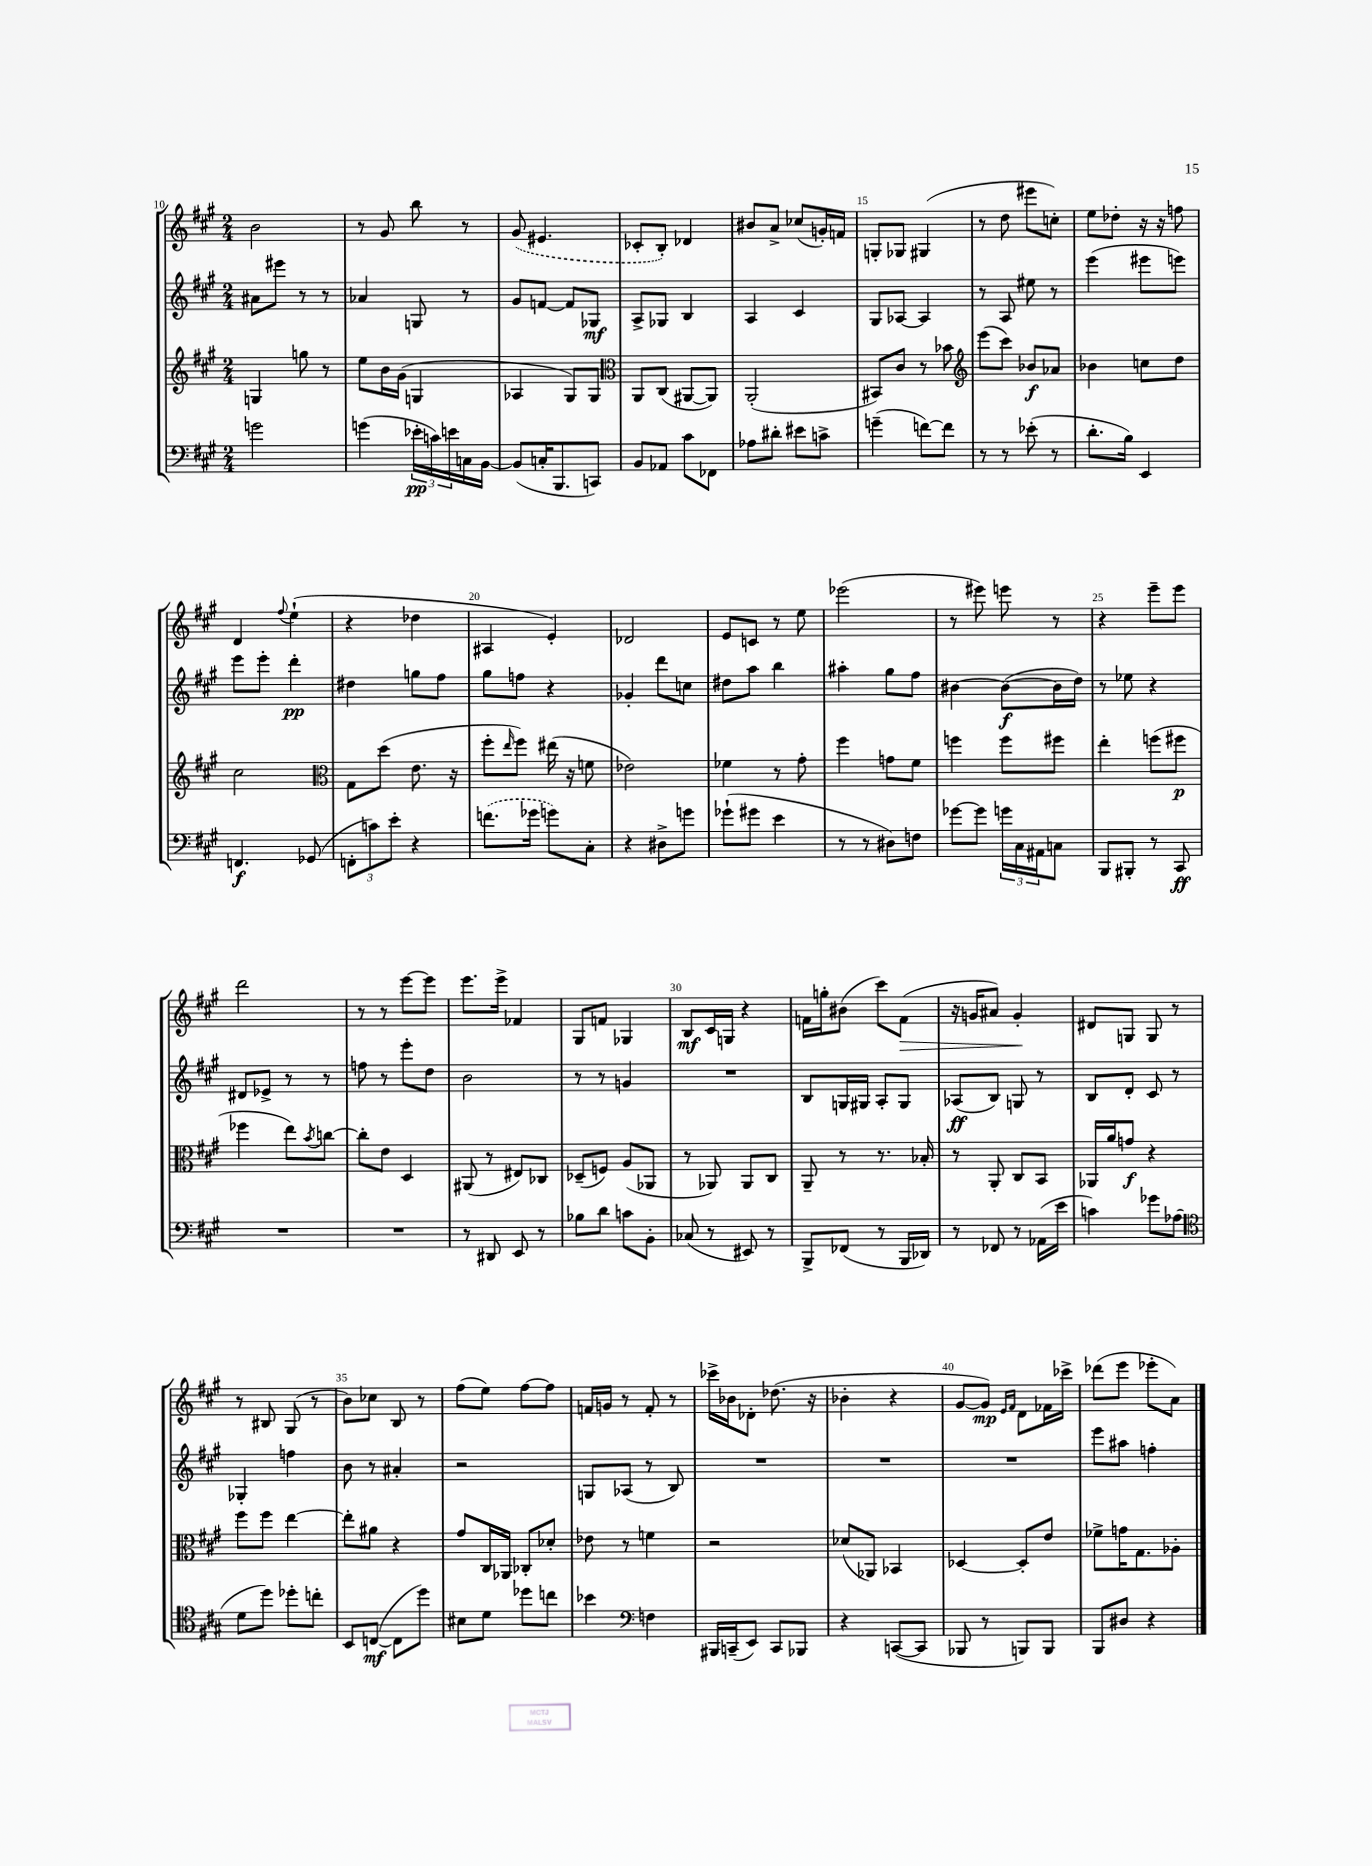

**kern	**kern	**kern	**kern
*staff4	*staff3	*staff2	*staff1
*clefF4	*clefG2	*clefG2	*clefG2
*k[f#c#g#]	*k[f#c#g#]	*k[f#c#g#]	*k[f#c#g#]
*M2/4	*M2/4	*M2/4	*M2/4
2g	4G	8a#	2b
.	.	8eee#	.
.	8gg	8r	.
.	8r	8r	.
=	=	=	=
(4g	8ee	4a-	8r
.	16b	.	8g#
.	(16g#	.	.
24e-'	4G	8G	8bb
24c)	.	.	.
24e	.	.	.
16C	.	8r	8r
[16BB	.	.	.
=	=	=	=
(8BB]	4A-	8g#	(8g#
16C'	.	[8f	4.e#
8.BBB	.	.	.
.	8G#)	8f]	.
8CC)	8G#	8G-	.
=	=	=	=
*	*clefC3	*	*
8BB	8AA	8A^	8c-'
8AA-	(8C#	8G-	8B')
8c#	[8AA#	4B	4d-
8FF-	8AA#])	.	.
=	=	=	=
8A-	(2AA'	4A	8b#
8d#'	.	.	8a^
8e#	.	4c#	(8cc-
8c^	.	.	16g')
.	.	.	16f
=	=	=	=
(4g~	8BB#)	8G#	8G'
.	8c#	[8A-	8G-
[8f)	8r	4A-]	(4G#
8f]	8b-	.	.
=	=	=	=
*	*clefG2	*	*
8r	(8eee	8r	8r
8r	8ccc#)	8A	8dd
(8e-'	8b-	8ee#	8eee#
8r	8a-	8r	8cc')
=	=	=	=
8.d'	4b-	(4eee	8ee
.	.	.	8dd-'
16B)	.	.	.
4EE	8cc	8eee#	16r
.	.	.	16r
.	8dd	8eee)	8ff
=	=	=	=
4.FF	2cc#	8eee	4d
.	.	8eee'	.
.	.	.	8qqff#
.	.	4ddd'	(4ee`
(8GG-	.	.	.
=	=	=	=
*	*clefC3	*	*
12FF'	8G#	4dd#	4r
12c)	.	.	.
.	(8dd	.	.
12e'	.	.	.
4r	8.e	8gg	4dd-
.	.	8ff#	.
.	16r	.	.
=	=	=	=
(8.f	8ff#'	8gg#	4A#
.	16qqee	.	.
.	8ff#)	8ff	.
16g-	.	.	.
8g)	(16ee#	4r	4e')
.	16r	.	.
8C#'	8f	.	.
=	=	=	=
4r	2e-)	4g-'	2d-
8D#^	.	8ddd	.
8g	.	8cc	.
=	=	=	=
(8g-`	4f-	8dd#	8e
8g#	.	8aa	8c
4e	8r	4bb	8r
.	8g#'	.	8ee
=	=	=	=
8r	4ff#	4aa#'	(2eee-
8r	.	.	.
8D#)	8g	8gg#	.
8F	8f#	8ff#	.
=	=	=	=
[8g-	4ff	[4b#	8r
8g-]	.	.	8eee#)
24g	8ff	(8b#_	8eee
24C#	.	.	.
24AA#	.	.	.
8C	8ff#	16b#]	8r
.	.	16dd)	.
=	=	=	=
8BBB	4ee'	8r	4r
8BBB#'	.	8ee-	.
8r	(8ff	4r	8eee~
8CC#	8ff#	.	8eee
=	=	=	=
2r	4ff-	8d#	2ddd
.	.	8e-^	.
.	8ee)	8r	.
.	8qb	.	.
.	[8cc	8r	.
=	=	=	=
2r	8cc']	8ff	8r
.	8e	8r	8r
.	4D	8eee'	[8eee
.	.	8dd	8eee]
=	=	=	=
8r	(8AA#	2b	8.eee
8DD#	8r	.	.
.	.	.	16eee^
8EE	8E#)	.	4f-
8r	8C-	.	.
=	=	=	=
8B-	(8D-~	8r	8G#
8d	8F)	8r	8f
8c	(8A	4g	4G-
8BB'	8AA-	.	.
=	=	=	=
(8C-	8r	2r	8B
8r	8AA-)	.	16c#
.	.	.	16G
8EE#)	8AA-	.	4r
8r	8C#	.	.
=	=	=	=
8BBB^	8AA~	8B	16f
.	.	.	16gg'
(8FF-	8r	16G	(8b#
.	.	16G#	.
8r	8.r	8A'	8ccc#)
16BBB	.	8G#	(8f
16DD-)	16B-'	.	.
=	=	=	=
8r	8r	(8A-	16r
.	.	.	16g
8FF-	8AA'	8B)	8a#)
8r	8C#	8G	4g'
(16AA-	8BB	8r	.
16e	.	.	.
=	=	=	=
4c)	16AA-	8B	8d#
.	16a	.	.
.	8g	8d'	8G
8g-	4r	8c#	8G
(8A-	.	8r	8r
=	=	=	=
*clefC4	*	*	*
8d	8ff#	4G-'	8r
8dd)	8ff#	.	8B#
8dd-'	[4ee	4ff	(8G#
8cc'	.	.	8r
=	=	=	=
8BB	8ee']	8b	8b)
([8C	8a#	8r	8cc-
8C]	4r	4a#'	8B
8dd)	.	.	8r
=	=	=	=
8B#	8g#	2r	(8ff#
8d	16C#	.	8ee)
.	16AA-	.	.
8dd-	8C-'	.	[8ff#
8cc	8d-'	.	8ff#]
=	=	=	=
4b-	8e-	8G	16f
.	.	.	16g
.	8r	(8A-	8r
*clefF4	*	*	*
4F	4f	8r	8f'
.	.	8B)	8r
=	=	=	=
16BBB#	2r	2r	16ccc-^
(16CC~	.	.	16b-
8EE)	.	.	8d-'
8CC	.	.	(8.dd-
8BBB-	.	.	.
.	.	.	16r
=	=	=	=
4r	(8d-	2r	4b-'
.	8AA-)	.	.
([8CC	4BB-	.	4r
8CC]	.	.	.
=	=	=	=
8BBB-	[4D-	2r	[8g#
8r	.	.	8g#])
.	.	.	16qqe
.	.	.	16qqf#
8BBB)	8D-']	.	8d
8BBB	8e	.	16f-
.	.	.	16ccc-^
=	=	=	=
8BBB	8f-^	8eee	(8ddd-
8D#	16g	8aa#	8eee
.	8.G#	.	.
4r	.	4ff'	8eee-'
.	8A-'	.	8a)
==	==	==	==
*-	*-	*-	*-
